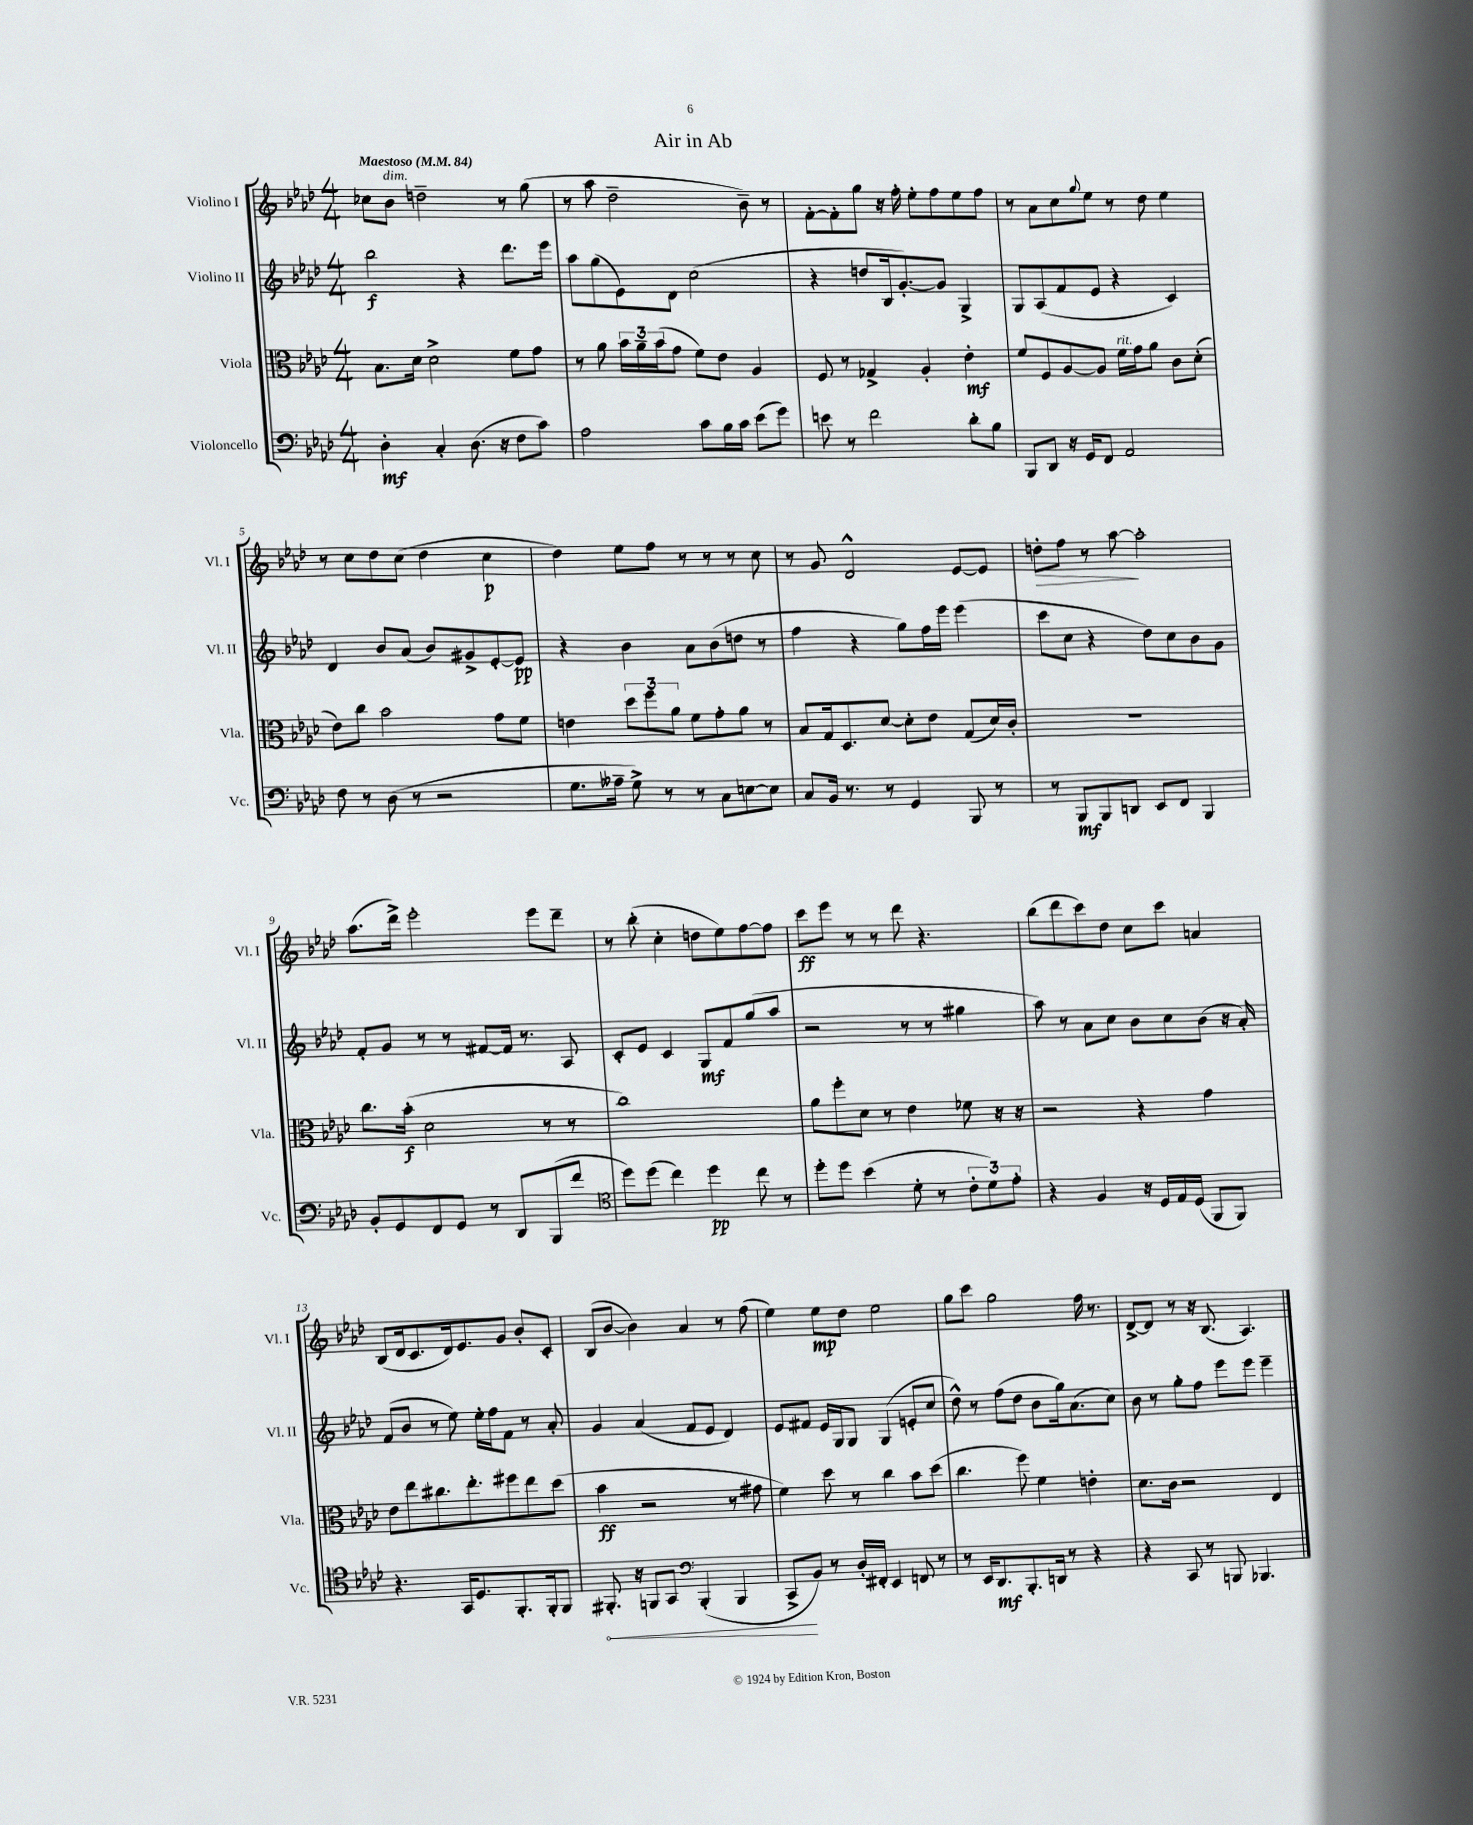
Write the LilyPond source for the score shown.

\header { title = "Air in Ab" }
<<
\new StaffGroup <<
\new Staff = "s0" \with { instrumentName = "Violino I" shortInstrumentName = "Vl. I" } {
    \clef treble \key aes \major \numericTimeSignature \time 4/4 \tempo "Maestoso" 4 = 84
    ces''8 bes'8^\markup { \italic "dim." } d''2-- r8 g''8( |
    r8 aes''8 des''2-- bes'8--) r8 |
    f'8~-. f'8-. g''8 r16 f''16-. ees''8-. f''8 ees''8 f''8 |
    r8 aes'8 c''8 \appoggiatura { g''8 } ees''8 r8 des''8 ees''4 |
    r8 c''8 des''8 c''8( des''4 c''4\p |
    des''4) ees''8 f''8 r8 r8 r8 c''8 |
    r8 g'8 des'2-^ ees'8~ ees'8 |
    d''8-.\> f''8 r8 aes''8~\! aes''2-. |
    aes''8.( des'''16->) ees'''2-. ees'''8 des'''8-- |
    r8 bes''8-.( c''4-. d''8 ees''8) f''8~ f''8 |
    c'''8\ff ees'''8 r8 r8 des'''8 r4. |
    bes''8( des'''8 c'''8) des''8 c''8 c'''8 a'4 |
    bes8( des'16 c'8. des'16) ees'8. g'8 bes'8-. c'8-. |
    bes8( bes'8~ bes'4) aes'4 r8 f''8( |
    ees''4) ees''8\mp des''8 ees''2 |
    g''8 c'''8 g''2 f''16 r8. |
    des'8~-> des'8 r8 r16 bes8.( aes4.) \bar "|." |
}
\new Staff = "s1" \with { instrumentName = "Violino II" shortInstrumentName = "Vl. II" } {
    \clef treble \key aes \major \numericTimeSignature \time 4/4
    bes''2\f r4 des'''8. ees'''16 |
    aes''8 g''8( ees'8) des'8 c''2( |
    r4 d''8 bes16 g'8.~-.) g'8 g4-> |
    g8 aes8( f'8 ees'8 r4 c'4) |
    des'4 bes'8 aes'8( bes'8) gis'8-> ees'8~-. ees'8\pp |
    r4 bes'4 aes'8 bes'8( d''8 r8 |
    f''4 r4 g''8) f''16 ees'''16 ees'''4( |
    c'''8 c''8 r4 des''8) c''8 bes'8 g'8 |
    f'8-. g'8 r8 r8 fis'8~ fis'16 r8. aes8 |
    c'8-. ees'8 c'4 g8\mf f'8 g''8( aes''8 |
    r2 r8 r8 gis''4 |
    aes''8) r8 aes'8 c''8 bes'8 c''8 bes'8( r16 aes'16-.) |
    f'8( bes'8 r8 ees''8) ees''16-. f''16 f'8 r8 aes'8-. |
    g'4 aes'4( f'8 ees'8 des'4) |
    ees'8 fis'8 ees'16 g16 g8 g4( e'8-. c''8 |
    des''8-^) r8 f''8( des''8 bes'8 g''16) aes'8.( c''8) |
    bes'8 r8 g''8-. f''8 ees'''8 ees'''8 ees'''4-- \bar "|." |
}
\new Staff = "s2" \with { instrumentName = "Viola" shortInstrumentName = "Vla." } {
    \clef alto \key aes \major \numericTimeSignature \time 4/4
    bes8. des'16 des'2-> f'8 g'8 |
    r8 aes'8 \tuplet 3/2 { bes'16 aes'16-- bes'16( } g'8 f'8) ees'8 aes4 |
    f8 r8 ges4-> aes4-. ees'4-.\mf |
    f'8 f8 aes8~ aes8 f'16^\markup { \italic "rit." } g'16 aes'8 c'8 des'8-.( |
    ees'8) c''8 bes'2 g'8 f'8 |
    e'4 \tuplet 3/2 { des''8 f''8 aes'8 } f'8 g'8-. aes'8 r8 |
    bes8 g16 des8. des'8~ des'8-. ees'8 g8( des'16) c'16-. |
    R1 |
    c''8. bes'16-.\f( des'2 r8 r8 |
    c''1) |
    aes'8 f''8-. des'8 r8 ees'4 fes'8 r16 r16 |
    r2 r4 g'4 |
    ees'8 ees''8 cis''8. ees''8.-. fis''8 ees''8 des''8( |
    bes'4\ff r2 r8 gis'8 |
    f'4) des''8 r8 c''4 bes'8 des''8( |
    c''4. f''8) f'4 e'4-. |
    des'8. c'16 r2 ees4 \bar "|." |
}
\new Staff = "s3" \with { instrumentName = "Violoncello" shortInstrumentName = "Vc." } {
    \clef bass \key aes \major \numericTimeSignature \time 4/4
    des4-.\mf c4-. des8.( r16 f8 c'8) |
    aes2 c'8 bes16 c'16 ees'8( g'8) |
    e'8 r8 f'2 des'8-. bes8 |
    bes,,8 des,8 r16 g,16 f,8 aes,2 |
    f8 r8 des8( r8 r2 |
    g8. aeses16-- g8->) r8 r8 c8 e8~ e8 |
    c8 bes,16 r8. r8 g,4 bes,,8 r8 |
    r8 bes,,8\mf bes,,8 d,8 ees,8 f,8 bes,,4 |
    bes,8-. g,8 f,8 g,8 r8 des,8 bes,,8( f'8 |
    \clef tenor des''8) des''8( c''4) des''4\pp c''8 r8 |
    des''8-. des''8 bes'4( des'8-. r8 \tuplet 3/2 { c'8-. des'8) ees'8-. } |
    r4 f4 r16 des16 ees16 des16( f,8 f,8) |
    r4. g,16 des8. f,8.-. f,16-. f,8 |
    \once \override Hairpin.circled-tip = ##t fis,8.-.\< r16 f,8 g,8 \clef bass bes,,4-.( bes,,4 |
    c,8->\! bes,8) r8 des16-. fis,16-. ees,4 f,8 r8 |
    r8 ees,16 des,8.\mf bes,,8.-. d,16 r8 r4 |
    r4 c,8 r8 b,,8 bes,,4. \bar "|." |
}
>>
>>
